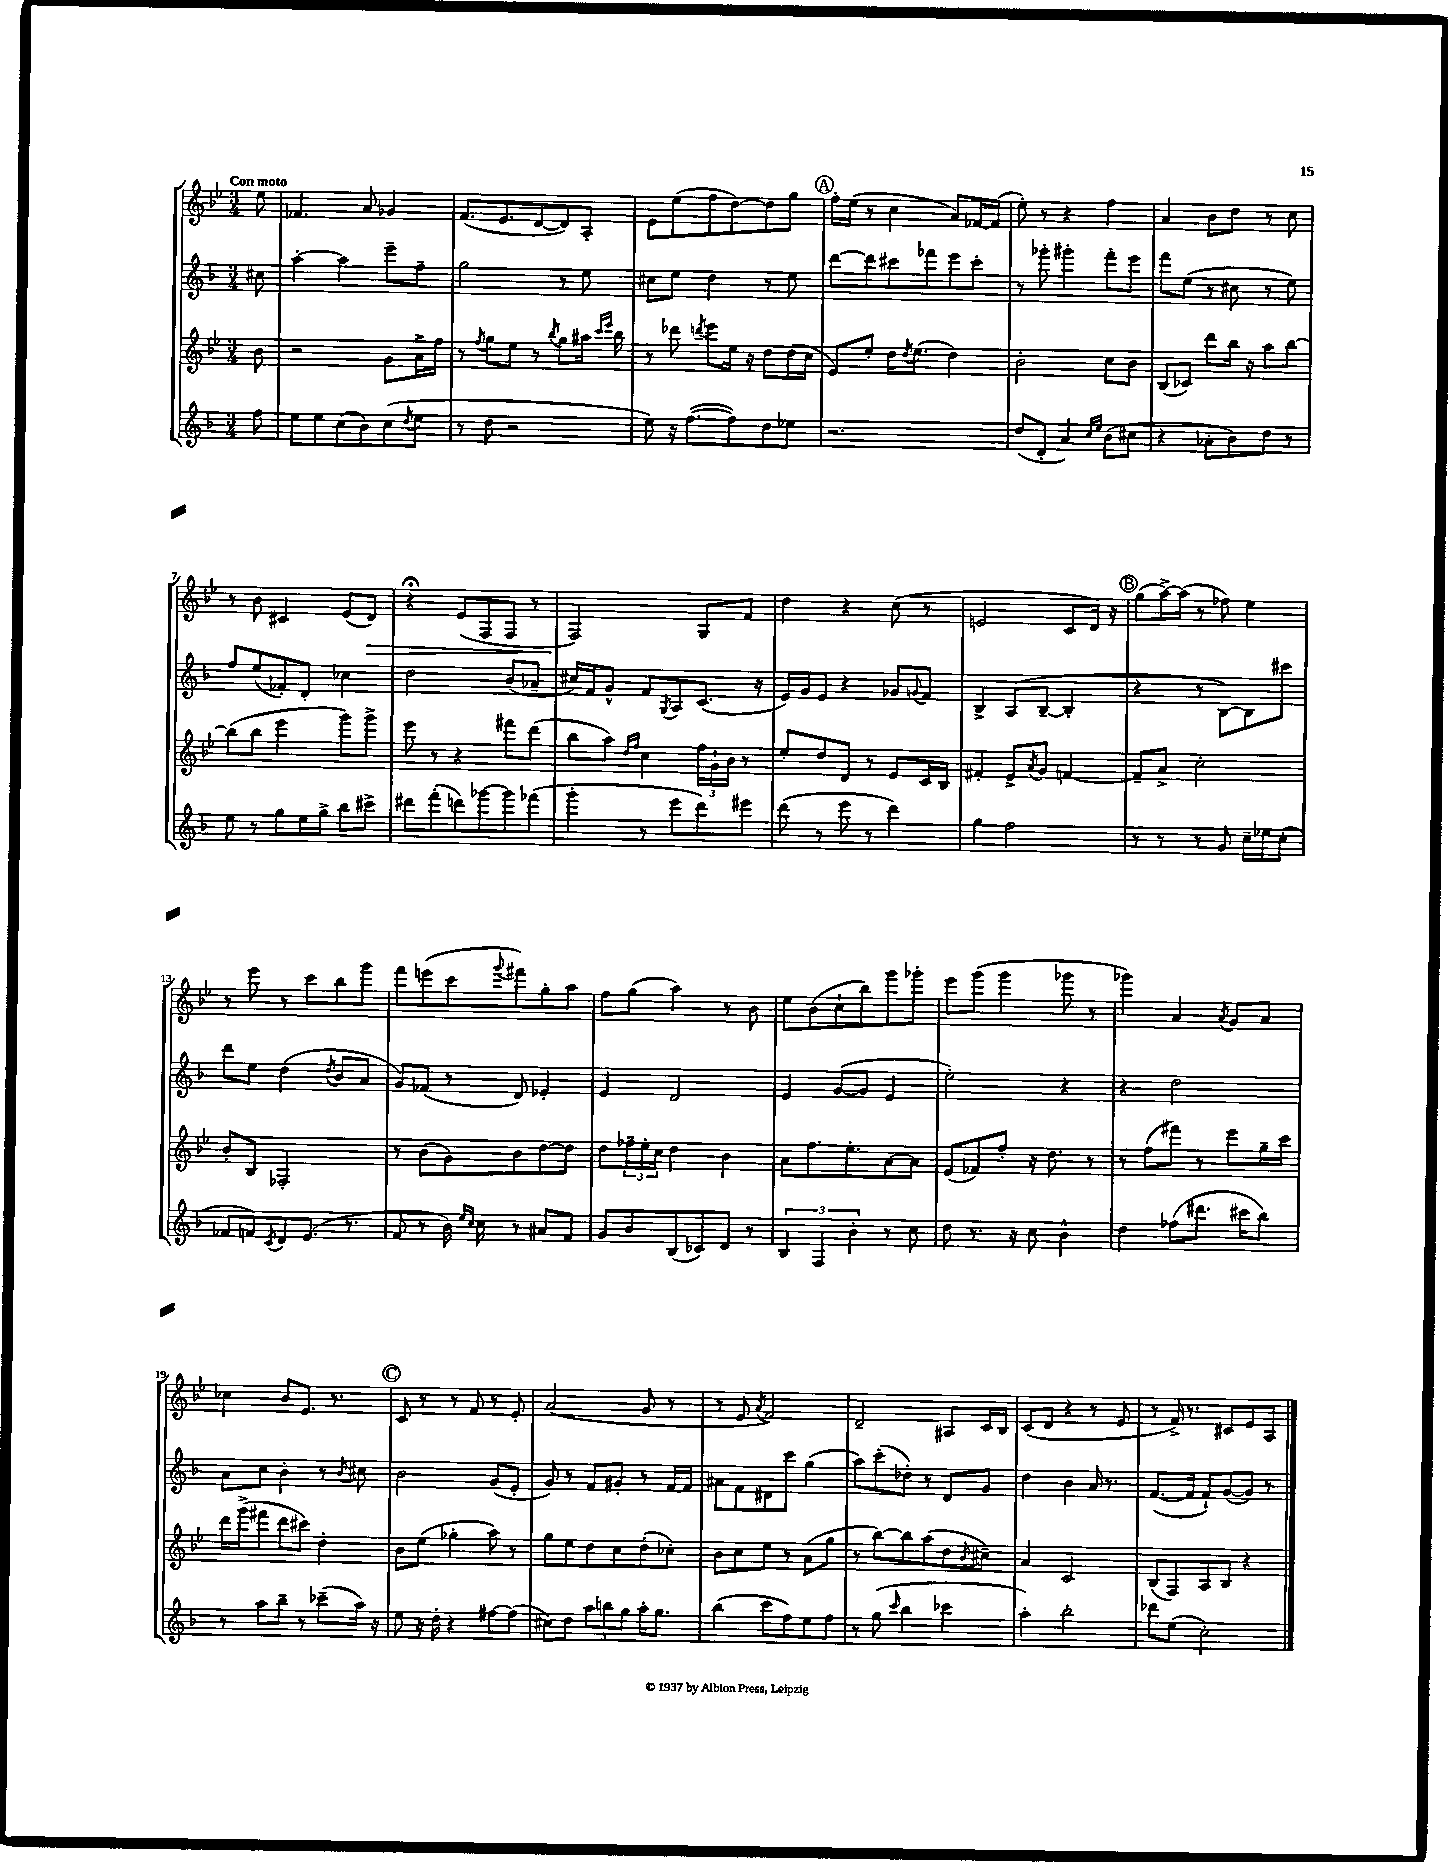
<<
\new StaffGroup <<
\new Staff = "s0" {
    \clef treble \key bes \major \numericTimeSignature \time 3/4 \partial 8 \tempo "Con moto"
    ees''8 |
    fes'4. a'8 ges'4 |
    f'8.( ees'8. d'8~ d'8) a8-. |
    ees'8 ees''8( f''8 d''8~) d''8 g''8 |
    \mark \markup { \circle "A" } f''16-. ees''16( r8 c''4 a'8) fes'16~ fes'16( |
    ees''8-.) r8 r4 f''4 |
    a'4 bes'8 d''8 r8 c''8 |
    r8 bes'8 cis'4 ees'8( d'8\>) |
    r4\fermata ees'8( f8 f8 r8 |
    f2\!) g8 f'8 |
    d''4 r4 c''8( r8 |
    e'2 c'8 d'16) r16 |
    \mark \markup { \circle "B" } g''8( a''16~->) a''16( r8 fes''8) ees''4 |
    r8 ees'''8 r8 c'''8 bes''8 g'''8 |
    f'''8 e'''8( c'''8 \appoggiatura { g'''8 } fis'''8) g''8-. a''8 |
    f''8 g''8( a''4) r8 bes'8 |
    ees''8 bes'8( c''8-! bes''8) g'''8 ges'''8-. |
    ees'''8 g'''8( g'''4 ges'''8 r8 |
    ges'''4) a'4 \acciaccatura { a'8 } g'8 a'8 |
    ces''4 bes'8 ees'8. r8. |
    \mark \markup { \circle "C" } c'8 r8 r8 f'8 r8 ees'8-. |
    a'2( g'8 r8 |
    r8 ees'8 \acciaccatura { a'8 } f'2) |
    d'2-- ais8 c'16 bes16 |
    c'8( d'8 r4 r8 ees'8 |
    r8 f'16->) r8. cis'8 ees'8 a8 \bar "|." |
}
\new Staff = "s1" {
    \clef treble \key f \major \numericTimeSignature \time 3/4 \partial 8
    cis''8 |
    a''4~-. a''4 e'''8-- f''8-- |
    g''2 r8 e''8 |
    cis''8 e''8 d''4 r8 e''8 |
    \mark \markup { \circle "A" } d'''8~ d'''8 cis'''8 fes'''8 e'''8 cis'''8-. |
    r8 ges'''8-. gis'''4-. f'''8-. e'''8 |
    f'''8 e''8( r8 cis''8 r8 e''8) |
    f''8 e''8( fes'8-.) d'8-. ces''4 |
    d''2 bes'8( aes'8-- |
    cis''16) f'16 g'8-^ f'8 \acciaccatura { g8 } a8 c'8.( r16 |
    e'16) g'16 e'8 r4 ges'8 \appoggiatura { g'8 } f'8 |
    bes4-> a8( bes8~-- bes4-. |
    \mark \markup { \circle "B" } r4 r8 bes8~) bes8 cis'''8 |
    d'''8 e''8 d''4( \acciaccatura { d''8 } bes'8 a'8 |
    g'8) fes'8( r8 d'8) ees'4-. |
    e'4 d'2 |
    e'4 g'8~( g'8 e'4 |
    e''2-.) r4 |
    r4 d''2 |
    a'8 c''8 bes'4-. r8 \acciaccatura { bes'8 } cis''8 |
    \mark \markup { \circle "C" } bes'2 g'8( e'8-. |
    g'8) r8 f'8 gis'8-. r8 f'16~ f'16 |
    ais'8 f'8 dis'8 c'''8 g''4( |
    a''8) c'''8-.( des''8-.) r8 d'8 g'8 |
    d''4 bes'4 a'16 r8. |
    f'8.~( f'16 f'8-!) g'8~( g'8) r8 \bar "|." |
}
\new Staff = "s2" {
    \clef treble \key bes \major \numericTimeSignature \time 3/4 \partial 8
    bes'8 |
    r2 g'8 a'16-> f''16 |
    r8 \acciaccatura { f''8 } g''8 ees''8 r8 \acciaccatura { bes''8 } g''8 ais''16 \grace { c'''16 ees'''16 } bes''16 |
    r8 des'''8 \acciaccatura { d'''8 } ees'''8 ees''16 r16 d''8 d''16( c''16 |
    \mark \markup { \circle "A" } ees'8) ees''8-. d''16 \acciaccatura { d''8 } ees''8.( d''4) |
    bes'2-. c''8 bes'8 |
    bes8( ces'8) d'''8 bes''16 r16 a''8 bes''8~ |
    bes''8( bes''8 ees'''4 g'''8) g'''8-> |
    ees'''8 r8 r4 fis'''8 d'''8( |
    bes''8 a''8) \grace { d''16 f''16 } c''4 \tuplet 3/2 { f''16 g'16-! bes'16 } r8 |
    ees''8-. d''8 d'8 r8 ees'8 c'16 bes16 |
    fis'4-. ees'8-> \acciaccatura { a'8 } g'8 f'4~ |
    \mark \markup { \circle "B" } f'8-- a'8-> c''2-. |
    bes'8-. bes8 fes2-. |
    r8 bes'8( g'8) bes'8 d''8~ d''8 |
    d''8 \tuplet 3/2 { fes''16-- ees''16-. c''16 } d''4 bes'4 |
    a'8 f''8. ees''8.-. a'8~ a'8 |
    ees'8( fes'8) f''8-. r16 d''8. r8 |
    r8 f''8( fis'''8) r8 ees'''8 g''16-- c'''16 |
    d'''16 g'''16->( fis'''8 d'''8 cis'''8) d''4-. |
    \mark \markup { \circle "C" } bes'8 ees''8( ges''4-. a''8) r8 |
    g''8 ees''8 d''8 c''8 d''8-.( ces''8-.) |
    bes'8 c''8 ees''8 r8 a'8( g''8 |
    r8 bes''8~) bes''8 a''8( d''8 \acciaccatura { bes'8 } cis''8--) |
    a'4 c'2 |
    bes8( f8) a8 bes8 r4 \bar "|." |
}
\new Staff = "s3" {
    \clef treble \key f \major \numericTimeSignature \time 3/4 \partial 8
    f''8 |
    e''8 e''8 c''8( bes'8) c''8( \acciaccatura { d''8 } e''8 |
    r8 d''8 r2 |
    e''8) r16 f''8.~( f''8) d''8 ees''8 |
    \mark \markup { \circle "A" } r2. |
    d''8( d'8-. a'4) \grace { c''16 e''16 } bes'8( cis''8 |
    r4 aes'8-. bes'8) d''8 r8 |
    e''8 r8 g''8 e''16 g''16-> bes''8 cis'''8-> |
    dis'''8 f'''8-.( d'''8) ges'''8~ ges'''8 fes'''8( |
    g'''4-. r8 e'''8 d'''8) eis'''8 |
    d'''8( r8 e'''8 r8 d'''4) |
    g''4 f''2 |
    \mark \markup { \circle "B" } r8 r8 r8 g'8 c''16-- ees''16 c''8-.( |
    fes'8 f'8) \acciaccatura { c'8 } d'8 e'8.( r8. |
    f'8 r8 bes'16) \grace { e''16 c''16 } c''16 r8 ais'8 f'8 |
    g'8 bes'8 bes8( ces'8) d'8 r8 |
    \tuplet 3/2 { bes4 f4 bes'4-. } r8 c''8 |
    d''8 r8. r16 c''8 bes'4-^ |
    d''4 fes''8( dis'''8. cis'''16 bes''8) |
    r8 a''8 bes''8-- r8 ces'''8--( a''16) r16 |
    \mark \markup { \circle "C" } e''8 r16 d''16-. r4 fis''8~ fis''8( |
    cis''8) d''8 \tuplet 3/2 { a''8 b''8 g''8 } a''16-. g''8. |
    bes''4( c'''8 f''8) e''8 f''8 |
    r8 g''8( \grace { c'''16 } bes''4 ces'''4 |
    a''4-.) bes''2-. |
    des'''8 e''8( c''2-.) \bar "|." |
}
>>
>>
